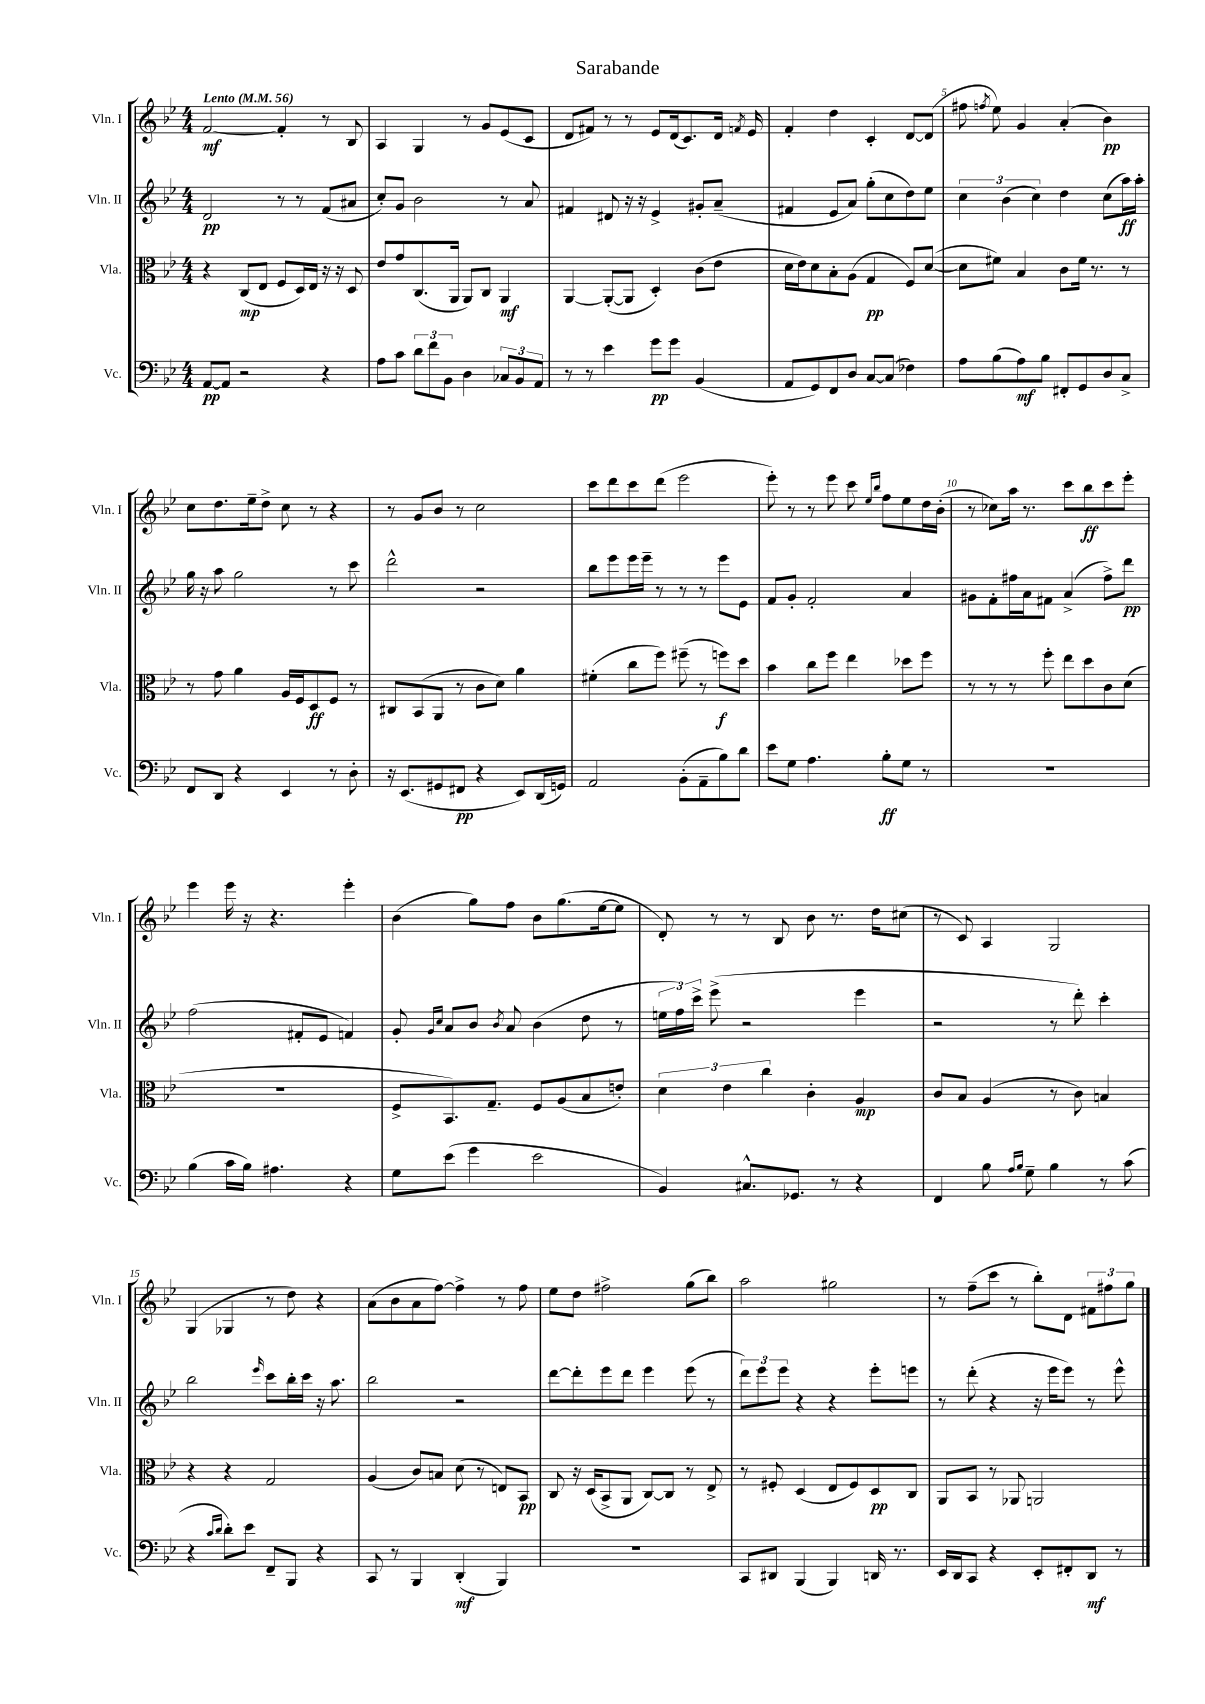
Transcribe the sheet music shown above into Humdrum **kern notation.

**kern	**kern	**kern	**kern
*staff4	*staff3	*staff2	*staff1
*clefF4	*clefC3	*clefG2	*clefG2
*k[b-e-]	*k[b-e-]	*k[b-e-]	*k[b-e-]
*M4/4	*M4/4	*M4/4	*M4/4
*MM56	*MM56	*MM56	*MM56
[8AA	4r	2d	[2f
8AA]	.	.	.
2r	(8C	.	.
.	8E-	.	.
.	8F	8r	4f']
.	16D)	8r	.
.	16E-	.	.
4r	16r	(8f	8r
.	16r	.	.
.	8D	8a#	8B-
=	=	=	=
8A	8e-	8cc')	4A
8c	8g	8g	.
12d	(8.C	2b-	4G
12f	.	.	.
12BB-	.	.	.
.	16AA	.	.
4D	8AA)	.	8r
.	8C	.	8g
12C-	4AA	8r	(8e-
12BB-	.	.	.
.	.	8a	8c
12AA	.	.	.
=	=	=	=
8r	[4AA	4f#	8d
8r	.	.	8f#)
4e-	(8AA'_	8d#	8r
.	8AA]	16r	8r
.	.	16r	.
8g	4D')	4e-^	8e-
8g	.	.	(16d
.	.	.	8.c)
(4BB-	(8c	8g#'	.
.	8e-	(8a~	16d
.	.	.	8qf
.	.	.	16e-
=	=	=	=
8AA	16d	4f#	4f'
.	16e-)	.	.
8GG)	8d	.	.
8FF	8B-'	8e-	4dd
8D	(8A	8a)	.
[8C	4G	(8gg'	4c'
(8C]	.	8cc	.
4F-)	8F)	8dd)	[8d
.	([8d	8ee-	(8d]
=	=	=	=
8A	8d]	6cc	8ff#
.	.	.	8qff
(8B-	8f#)	.	8ee-)
.	.	(6b-	.
8A)	4B-	.	4g
.	.	6cc)	.
8B-	.	.	.
8FF#'	8c	4dd	(4a'
8GG	16f#	.	.
.	8.r	.	.
8D	.	(8cc	4b-)
8C^	8r	16aa)	.
.	.	16aa'	.
=	=	=	=
8FF	8r	16gg	8cc
.	.	16r	.
8DD	8g	8aa	8.dd
4r	4a	2gg	.
.	.	.	16ee-~
.	.	.	8dd^
4EE-	16A	.	8cc
.	16F	.	.
.	8D	.	8r
8r	8F	8r	4r
8D'	8r	8ccc	.
=	=	=	=
16r	8C#	2ddd^^	8r
(8.EE-	.	.	.
.	(8BB-	.	8g
8GG#	8AA	.	8b-
8FF#	8r	.	8r
4r	8c	2r	2cc
.	8d)	.	.
8EE-)	4a	.	.
(16DD	.	.	.
16GG)	.	.	.
=	=	=	=
2AA	(4f#'	8bb-	8ccc
.	.	8eee-	8ddd
.	8cc	16eee-	8ccc
.	.	16eee-~	.
.	8ff)	8r	(8ddd
(8BB-'	(8ff#~	8r	2eee-
8AA~	8r	8r	.
8B-)	8ff)	8eee-	.
8d	8dd	8e-	.
=	=	=	=
8e-	4b-	8f	8eee-')
8G	.	8g'	8r
4.A	8cc	2f'	8r
.	8ff	.	8eee-
.	4ee-	.	8ccc
.	.	.	16qqee-
.	.	.	16qqbb-
8B-'	.	.	8ff
8G	8dd-	4a	8ee-
8r	8ff	.	16dd
.	.	.	(16b-'
=	=	=	=
1r	8r	8g#	8r
.	8r	8f'	8cc-)
.	8r	16ff#	16aa
.	.	16a	8.r
.	8ff'	8f#	.
.	8ee-	(4a^	8ccc
.	8dd	.	8bb-
.	8c	8ff#^)	8ccc
.	(8d	8ddd	8eee-'
=	=	=	=
(4B-	1r	(2ff	4eee-
16c	.	.	16eee-
16B-)	.	.	16r
4.A#	.	.	4.r
.	.	8f#'	.
.	.	8e-	.
4r	.	4f)	4eee-'
=	=	=	=
8G	8F^	8g'	(4b-
.	.	16qqg	.
.	.	16qqcc	.
(8e-	8.BB-)	8a	.
4g	.	8b-	8gg)
.	8.G~	.	.
.	.	8qb-	.
.	.	8a	8ff
2e-	8F	(4b-	8b-
.	(8A	.	(8.gg
.	8B-	8dd	.
.	.	.	[16ee-
.	8e')	8r	8ee-]
=	=	=	=
4BB-)	6d	24ee	8d')
.	.	24ff)	.
.	.	24ccc^	.
.	.	(8eee-^	8r
.	6e-	.	.
8.C#^^	.	2r	8r
.	6cc	.	.
.	.	.	8B-
8.GG-	.	.	.
.	4c'	.	8b-
8r	.	.	8.r
4r	4A	4eee-	.
.	.	.	16dd
.	.	.	(8cc#
=	=	=	=
4FF	8c	2r	8r
.	8B-	.	8c)
8B-	(4A	.	4A
16qqA	.	.	.
16qqB-	.	.	.
8G~	.	.	.
4B-	8r	8r	2G
.	8c)	8ddd')	.
8r	4B	4ccc'	.
(8c	.	.	.
=	=	=	=
4r	4r	2bb-	(4G
16qqc	.	.	.
16qqd	.	.	.
8d')	4r	.	4G-
8e-	.	.	.
.	.	16qqeee-	.
8FF~	2G	8ccc	8r
8BBB-	.	16bb-'	8dd)
.	.	16ccc	.
4r	.	16r	4r
.	.	8.aa	.
=	=	=	=
8CC	(4A	2bb-	(8a
8r	.	.	8b-
4BBB-	8c)	.	8a
.	8B	.	[8ff)
(4DD'	(8d	2r	4ff^]
.	8r	.	.
4BBB-)	8E)	.	8r
.	8BB-	.	8ff
=	=	=	=
1r	8C	[8ddd	8ee-
.	16r	8ddd']	8dd
.	(16D	.	.
.	8BB-^	8eee-	2ff#^
.	8AA	8ddd	.
.	[8C)	4eee-	.
.	8C]	.	.
.	8r	(8eee-	(8gg
.	8E-^	8r	8bb-)
=	=	=	=
8CC	8r	12ddd)	2aa
.	.	12eee-	.
8DD#	8F#'	.	.
.	.	12eee-	.
(4BBB-	(4D	4r	.
4BBB-)	8E-	4r	2gg#
.	8F#)	.	.
16DD	8D	8eee-'	.
8.r	.	.	.
.	8C	8eee	.
=	=	=	=
16EE-	8AA	8r	8r
16DD	.	.	.
8CC	8BB-	(8ddd'	(8ff~
4r	8r	4r	8ccc
.	8AA-	.	8r
8EE-'	2AA	16r	8bb-')
.	.	16eee-	.
8FF#'	.	8eee-)	8d
8DD	.	8r	12f#
.	.	.	12ff#
8r	.	8eee-^^	.
.	.	.	12gg
==	==	==	==
*-	*-	*-	*-
